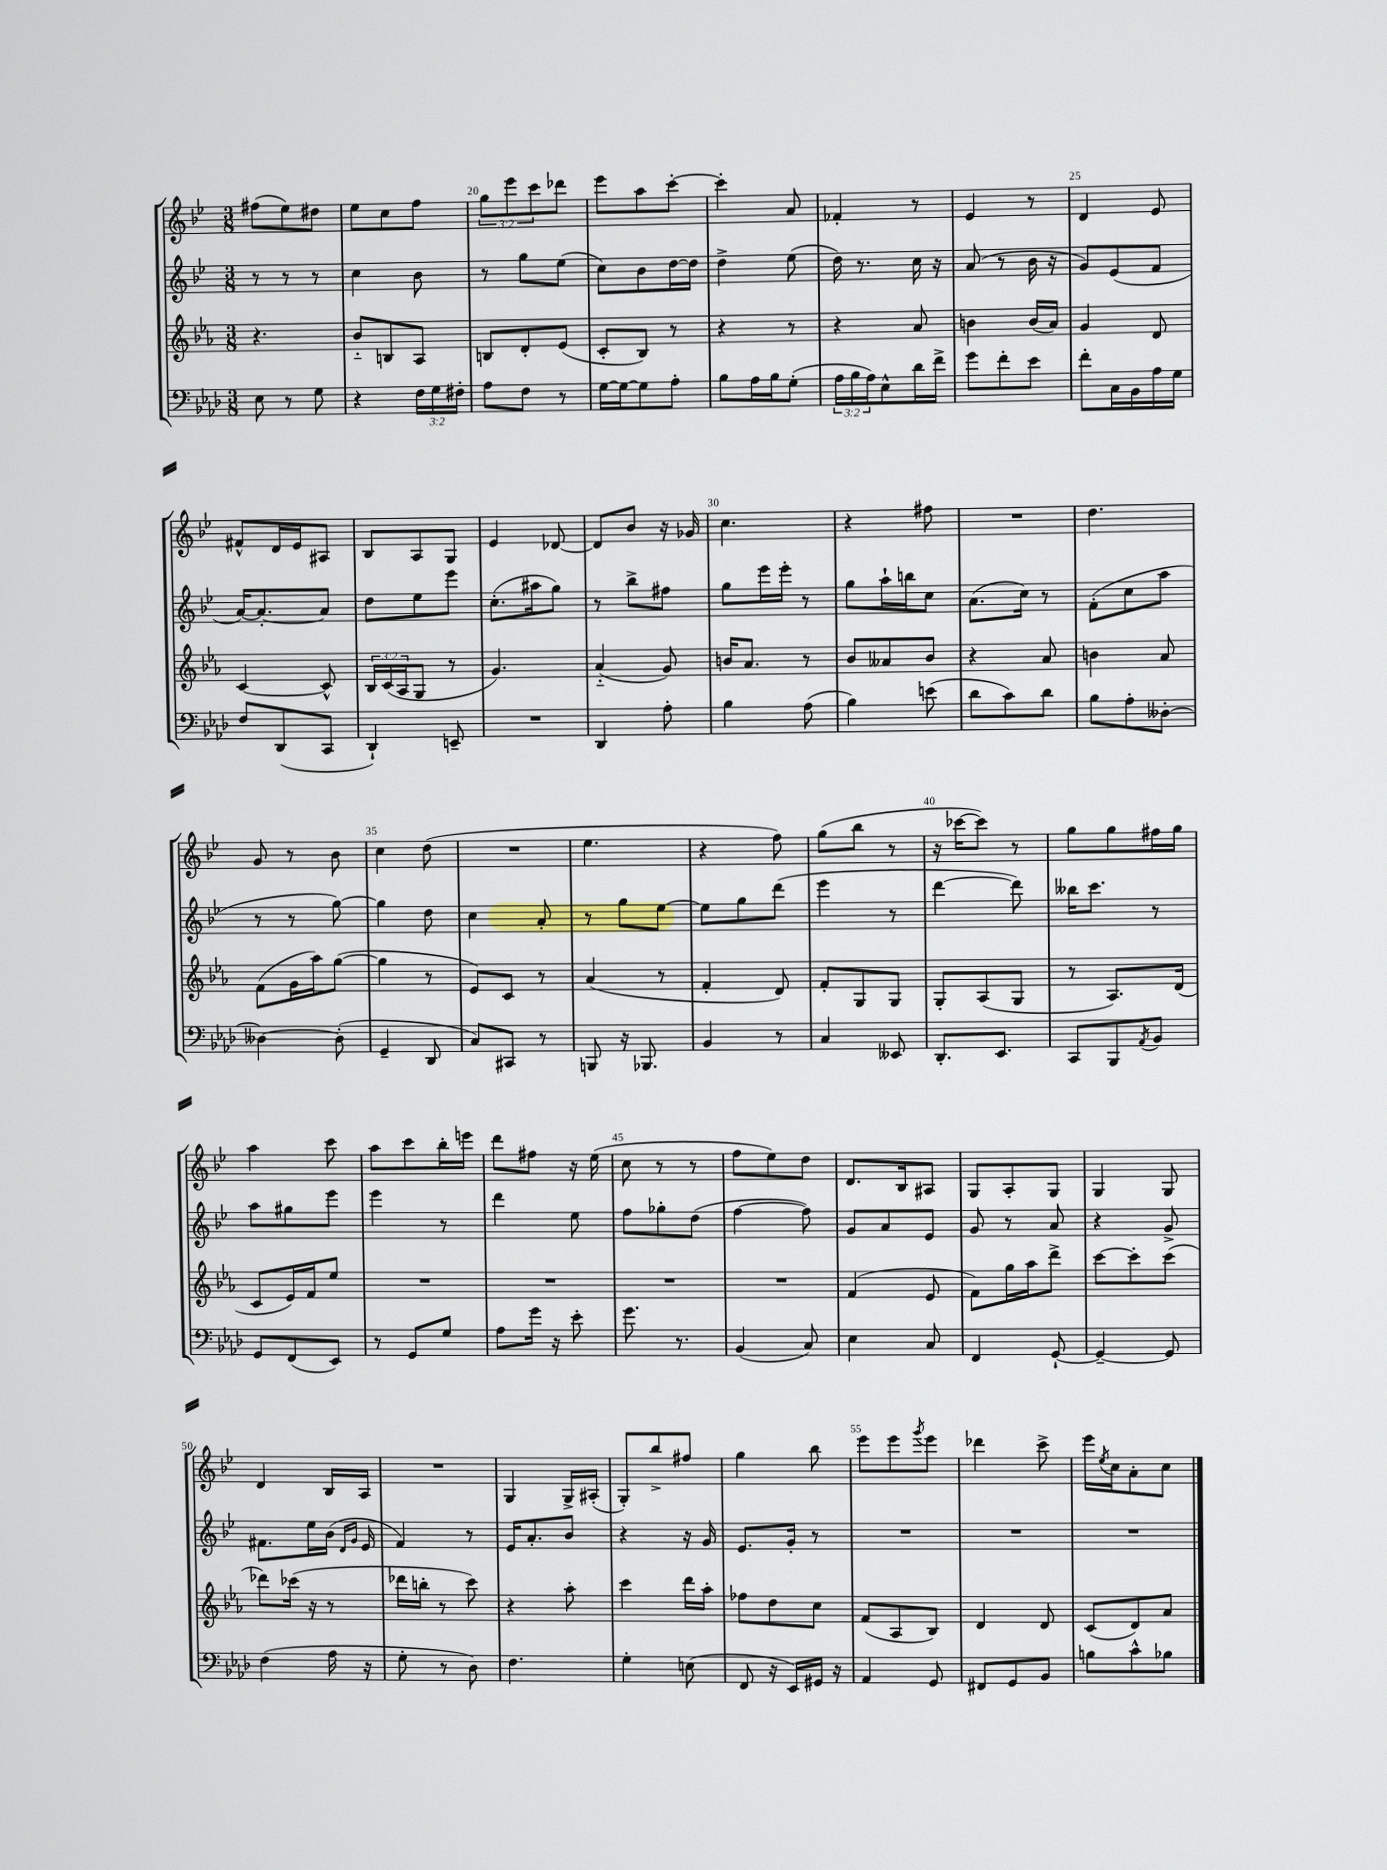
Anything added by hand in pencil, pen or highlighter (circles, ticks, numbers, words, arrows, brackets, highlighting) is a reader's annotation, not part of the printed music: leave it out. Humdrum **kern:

**kern	**kern	**kern	**kern
*part4	*part3	*part2	*part1
*staff4	*staff3	*staff2	*staff1
*clefF4	*clefG2	*clefG2	*clefG2
*k[b-e-a-d-]	*k[b-e-a-]	*k[b-e-]	*k[b-e-]
*M3/8	*M3/8	*M3/8	*M3/8
=18	=18	=18	=18
8E-\	4.r	8r	(8ff#X\L
8r	.	8r	8ee-\)
8G\	.	8r	8dd#X\J
=19	=19	=19	=19
4r	8b-/L	4cc\	8ee-\L
.	8Bn/	.	8cc\
24F\LL	8A-/J	8b-\	8ff\J
24G\	.	.	.
24F#X'\JJ	.	.	.
=20	=20	=20	=20
8A-\L	8Bn/L	8r	12gg\L
.	.	.	12eee-\
8F\J	8d'/	8gg\L	.
.	.	.	12ccc\
8r	(8e-/J	(8ee-\J	8ddd-X\J
=21	=21	=21	=21
[16G\LL	8c'/L	8cc\L)	8eee-\L
16G\J_	.	.	.
8G\]	8B-/J)	8b-\	8aa\
8A-'\J	8r	[16dd\L	[8ccc'\J
.	.	16dd\JJ]	.
=22	=22	=22	=22
8B-\L	4r	4dd^\	4ccc'\]
16A-\L	.	.	.
16B-\J	.	.	.
(8G'\J	8r	(8ee-\	8a/
=23	=23	=23	=23
24A-\LL	4r	16dd\)	4f-X'/
24B-\	.	.	.
.	.	8.r	.
24A-\J)	.	.	.
8E-^^\	.	.	.
16d-\L	8a-/	16cc\	8r
16f^\JJ	.	16r	.
=24	=24	=24	=24
8g\L	4bn\	(8a/	4e-/
8f'\	.	8r	.
8e-\J	(16b/LL	16b-\	8r
.	16a-/JJ)	16r	.
=25	=25	=25	=25
8f'\L	4g/	8g/L)	4d/
16C\L	.	(8e-/	.
16BB-\	.	.	.
16A-\	8d/	8f/J	8e-/
16G\JJ	.	.	.
!!LO:LB:g=z
=26	=26	=26	=26
8F/L	[4c/	[16a/KL)	8f#X^^/L
.	.	8.a'/_	.
(8DD-/	.	.	16d/L
.	.	.	16e-/J
8CC/J	8c^^/]	8a/J]	8A#X/J
=27	=27	=27	=27
4DD-`/)	24B-/LL	8dd\L	8B-/L
.	(24c/	.	.
.	24A-/J	.	.
.	8G/J	8ee-\	8A/
8EEn~/	8r	8eee-\J	8G/J
=28	=28	=28	=28
4.r	4.g/)	(8.cc'\L	4e-/
.	.	16aa#X\k	.
.	.	8gg\J)	[8d-X/
=29	=29	=29	=29
4DD-/	(4a-/	8r	8d-/L]
.	.	8bb-^\L	8b-/J
8A-'\	8g/)	8ff#X\J	16r
.	.	.	16g-X/
=30	=30	=30	=30
4B-\	16bn/KL	8gg\L	4.cc\
.	8.a-/J	.	.
.	.	16eee-\L	.
.	.	16eee-'\JJ	.
(8A-\	8r	8r	.
=31	=31	=31	=31
4B-\)	8b-/L	8gg\L	4r
.	8a--X/	16aa`\L	.
.	.	16bbn\J	.
(8en\	8b-/J	8cc\J	8ff#X\
=32	=32	=32	=32
8d-\L	4r	(8.a\L	4.r
8c\)	.	.	.
.	.	16cc\Jk)	.
8d-\J	8a-/	8r	.
=33	=33	=33	=33
8B-\L	4bn\	(8f'\L	4.dd\
8A-'\	.	8cc\	.
[8D--X'\J	8a-/	8aa\J	.
!!LO:LB:g=z
=34	=34	=34	=34
4D--X\_	(8f\L	8r	8g/
.	16g\L	8r	8r
.	16aa-\J)	.	.
(8D--'\]	([8gg\J	[8gg\)	8b-\
=35	=35	=35	=35
4GG~/	4gg\]	4gg\]	4cc\
8DD-/	8r	8dd\	(8dd\
=36	=36	=36	=36
8C/L)	8e-/L)	4cc\	4.r
8CC#X/J	8c/J	.	.
8r	8r	8a'/	.
=37	=37	=37	=37
8BBBn/	(4a-/	8r	4.ee-\
16r	.	8gg\L	.
8.BBB-X/	.	.	.
.	8r	[8ee-\J	.
=38	=38	=38	=38
4BB-/	4f'/	8ee-\L]	4r
.	.	8gg\	.
8r	8d/)	(8ddd\J	8ff\)
=39	=39	=39	=39
4C/	8f'/L	4eee-\	(8gg\L
.	8G/	.	8bb-\J
8EE--X/	8G/J	8r	8r
=40	=40	=40	=40
8.DD-'/L	8G'/L	[4ddd\	16r
.	.	.	[16ccc-X\KL
.	(8A-/	.	8ccc-\J])
8.EE-/J	.	.	.
.	8G/J	8ddd\])	8r
=41	=41	=41	=41
8CC/L	8r	16bb--X\KL	8gg\L
.	.	8.ccc\J	.
8BBB-/	8.A-/L)	.	8gg\
8qAA-/	.	.	.
8BB-/J	.	8r	16ff#X\L
.	(16d/Jk	.	16gg\JJ
!!LO:LB:g=z
=42	=42	=42	=42
8GG/L	8c/L	8aa\L	4aa\
(8FF/	16e-/L)	8gg#X\	.
.	16f/J	.	.
8EE-/J)	8ee-/J	8eee-\J	8ccc\
=43	=43	=43	=43
8r	4.r	4eee-\	8aa\L
8GG/L	.	.	8ccc\
8G/J	.	8r	16bb-'\L
.	.	.	16eeen\JJ
=44	=44	=44	=44
8A-\L	4.r	4ddd\	8ddd\L
16g\Jk	.	.	8ff#X\J
16r	.	.	.
8e-'\	.	8ee-\	16r
.	.	.	(16ee-\
=45	=45	=45	=45
8.g\	4.r	8ff\L	8cc\
.	.	8gg-X'\	8r
8.r	.	.	.
.	.	(8dd\J	8r
=46	=46	=46	=46
(4BB-/	4.r	[4ff\	8ff\L
.	.	.	8ee-\)
8C/)	.	8ff\])	8dd\J
=47	=47	=47	=47
4E-\	(4f/	8g/L	8.d/L
.	.	8a/	.
.	.	.	16B-/k
8C/	8e-/	8e-/J	8A#X/J
=48	=48	=48	=48
4FF/	8f\L)	8g/	8G/L
.	16gg\L	8r	8A'/
.	16aa-\J	.	.
[8GG`/	8ddd^\J	8a/	8G/J
=49	=49	=49	=49
4GG~/_	[8ccc\L	4r	4G/
.	8ccc'\]	.	.
8GG/]	(8ccc\J	8g^/	8G/
!!LO:LB:g=z
=50	=50	=50	=50
(4F\	8ddd-X\L)	8.f#X\L	4d/
.	(16ccc-X\Jk	.	.
.	16r	16ee-\L	.
16A-\	8r	(16b-\JJ	16B-/LL
.	.	16qqd/LL	.
.	.	16qqg/JJ	.
16r	.	16e-/	16A/JJ
=51	=51	=51	=51
8G'\	16ddd-X\LL	4f/)	4.r
.	16bbn'\JJ	.	.
8r	8r	.	.
8D-\)	8ccc\)	8r	.
=52	=52	=52	=52
4.F\	4r	16e-/KL	4G/
.	.	8.a'/	.
.	8aa-'\	8b-/J	16G^/LL
.	.	.	(16A#X'/JJ
=53	=53	=53	=53
4G'\	4ccc\	4r	8G'/L)
.	.	.	8bb-^/
(8En\	16ddd\LL	16r	8ff#X/J
.	16aa-'\JJ	16g/	.
=54	=54	=54	=54
8FF/	8ff-X\L	8.e-/L	4gg\
16r	8dd\	.	.
16EE-/LL)	.	16g'/Jk	.
16GG#X/JJ	8cc\J	8r	8bb-\
16r	.	.	.
=55	=55	=55	=55
4AA-/	(8f/L	4.r	8eee-\L
.	8A-/	.	8eee-\
.	.	.	8qggg/
8GG/	8B-/J)	.	8eee-\J
=56	=56	=56	=56
8FF#X/L	4d/	4.r	4ddd-X\
8GG/	.	.	.
8BB-/J	8d/	.	8ccc^\
=57	=57	=57	=57
8Bn\L	(8c/L	4.r	16eee-\LL
.	.	.	8qee-/
.	.	.	16cc\J
8c^^\	8d/)	.	8a'\
8B-X\J	8a-/J	.	8cc\J
==	==	==	==
*-	*-	*-	*-
